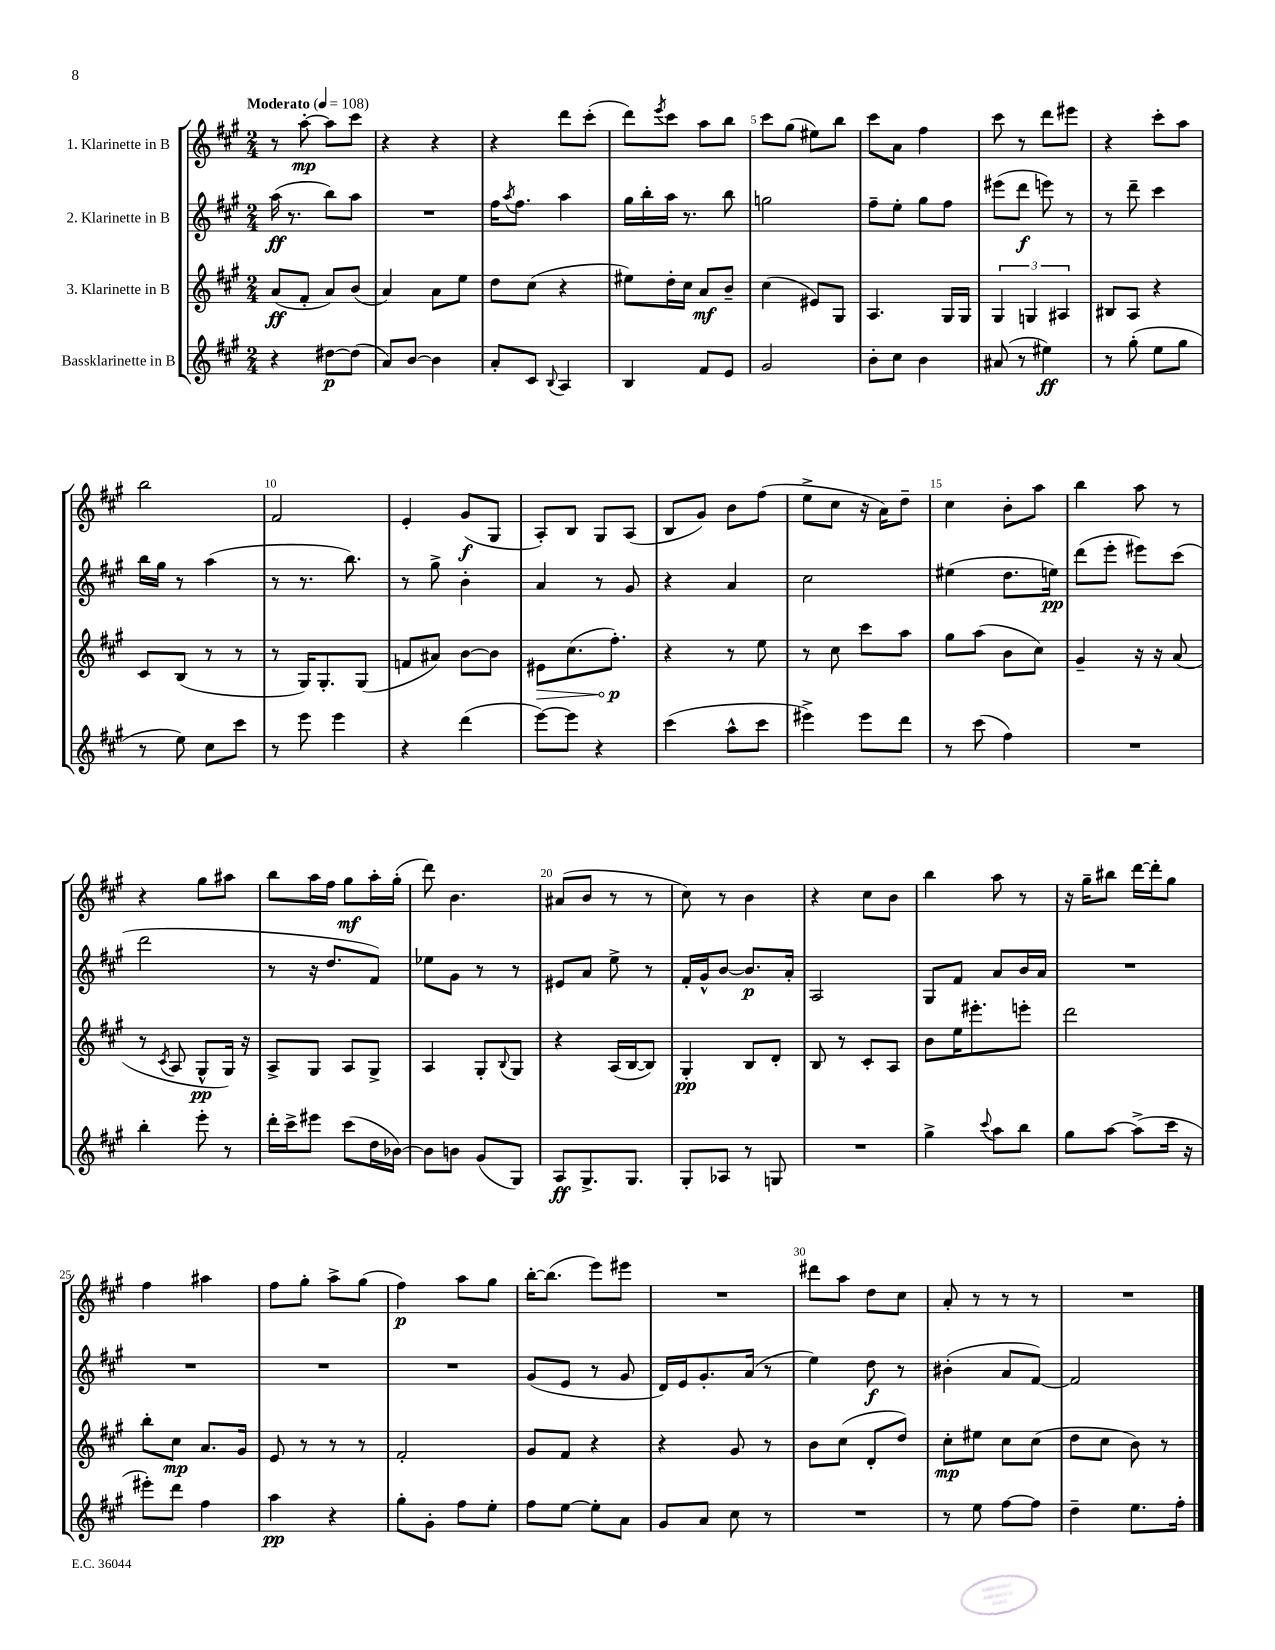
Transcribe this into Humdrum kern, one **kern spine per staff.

**kern	**dynam	**kern	**dynam	**kern	**dynam	**kern	**dynam
*part4	*part4	*part3	*part3	*part2	*part2	*part1	*part1
*staff4	*staff4	*staff3	*staff3	*staff2	*staff2	*staff1	*staff1
*I"Bassklarinette in B	*	*I"3. Klarinette in B	*	*I"2. Klarinette in B	*	*I"1. Klarinette in B	*
*clefG2	*	*clefG2	*	*clefG2	*	*clefG2	*
*k[f#c#g#]	*	*k[f#c#g#]	*	*k[f#c#g#]	*	*k[f#c#g#]	*
*M2/4	*	*M2/4	*	*M2/4	*	*M2/4	*
*MM108	*	*MM108	*	*MM108	*	*MM108	*
=1	=1	=1	=1	=1	=1	=1	=1
!	!	!	!	!	!	!LO:TX:a:B:t=Moderato	!
4r	.	(8a/L	ff	(16aa\	ff	8r	.
.	.	.	.	8.r	.	.	.
.	.	8f#'/J	.	.	.	[8aa'\	mp
[8dd#X\L	p	8a/L)	.	8bb\L)	.	8aa\L]	.
(8dd#\J]	.	(8b/J	.	8aa\J	.	8ccc#\J	.
=2	=2	=2	=2	=2	=2	=2	=2
8a/L)	.	4a/)	.	2r	.	4r	.
[8b/J	.	.	.	.	.	.	.
4b\]	.	8a\L	.	.	.	4r	.
.	.	8ee\J	.	.	.	.	.
=3	=3	=3	=3	=3	=3	=3	=3
8a'/L	.	8dd\L	.	16ff#\KL	.	4r	.
.	.	.	.	8qaa/	.	.	.
.	.	.	.	8.ff#\J	.	.	.
8c#/J	.	(8cc#\J	.	.	.	.	.
8qqB/	.	.	.	.	.	.	.
4A/	.	4r	.	4aa\	.	8ddd\L	.
.	.	.	.	.	.	(8ccc#'\J	.
=4	=4	=4	=4	=4	=4	=4	=4
4B/	.	8ee#X\L)	.	16gg#\LL	.	8ddd\L)	.
.	.	.	.	16bb'\	.	.	.
.	.	.	.	.	.	8qeee/	.
.	.	16dd'\L	.	16aa\JJ	.	8ccc#\J	.
.	.	16cc#\JJ	.	8.r	.	.	.
8f#/L	.	8a/L	mf	.	.	8aa\L	.
8e/J	.	8b~/J	.	8bb\	.	8bb\J	.
=5	=5	=5	=5	=5	=5	=5	=5
2g#/	.	(4cc#\	.	2ggn\	.	8ccc#\L	.
.	.	.	.	.	.	(8gg#\J	.
.	.	8e#X/L)	.	.	.	8ee#X\L)	.
.	.	8G#/J	.	.	.	8bb\J	.
=6	=6	=6	=6	=6	=6	=6	=6
8b'\L	.	4.A/	.	8ff#~\L	.	8ccc#\L	.
8cc#\J	.	.	.	8ee'\J	.	8a\J	.
4b\	.	.	.	8gg#\L	.	4ff#\	.
.	.	16G#/LL	.	8ff#\J	.	.	.
.	.	16G#/JJ	.	.	.	.	.
=7	=7	=7	=7	=7	=7	=7	=7
(8a#X/	.	6G#/	.	(8eee#X\L	.	8ccc#\	.
8r	.	.	.	8ddd\J	f	8r	.
.	.	6Gn/	.	.	.	.	.
4ee#X\)	ff	.	.	8eeen\)	.	8ddd\L	.
.	.	6A#X/	.	.	.	.	.
.	.	.	.	8r	.	8eee#X\J	.
=8	=8	=8	=8	=8	=8	=8	=8
8r	.	8B#X/L	.	8r	.	4r	.
(8gg#'\	.	8A/J	.	8ddd~\	.	.	.
8ee\L	.	4r	.	4ccc#\	.	8ccc#'\L	.
8gg#\J	.	.	.	.	.	8aa\J	.
!!LO:LB:g=z
=9	=9	=9	=9	=9	=9	=9	=9
8r	.	8c#/L	.	16bb\LL	.	2bb\	.
.	.	.	.	16gg#\JJ	.	.	.
8ee\)	.	(8B/J	.	8r	.	.	.
8cc#\L	.	8r	.	(4aa\	.	.	.
8ccc#\J	.	8r	.	.	.	.	.
=10	=10	=10	=10	=10	=10	=10	=10
8r	.	8r	.	8r	.	2f#/	.
8eee\	.	16G#/KL)	.	8.r	.	.	.
.	.	8.G#'/	.	.	.	.	.
4eee\	.	.	.	.	.	.	.
.	.	.	.	8.bb\)	.	.	.
.	.	(8G#/J	.	.	.	.	.
=11	=11	=11	=11	=11	=11	=11	=11
4r	.	8fn/L	.	8r	.	4e'/	.
.	.	8a#X/J)	.	8gg#^\	.	.	.
(4ddd\	.	[8b\L	.	4b'\	.	(8g#/L	f
.	.	8b\J]	.	.	.	8G#/J	.
=12	=12	=12	=12	=12	=12	=12	=12
!	!	!	!LO:HP:b	!	!	!	!
[8eee\L)	.	8e#X\L	>	4a/	.	8A'/L)	.
8eee\J]	.	(8.cc#\	.	.	.	8B/J	.
4r	.	.	.	8r	.	8G#/L	.
.	.	8.ff#'\J)	p	.	.	.	.
.	.	.	.	8g#/	.	(8A/J	.
.	.	.	]	.	.	.	.
=13	=13	=13	=13	=13	=13	=13	=13
(4ccc#\	.	4r	.	4r	.	8B/L	.
.	.	.	.	.	.	8g#/J)	.
8aa^^\L	.	8r	.	4a/	.	8b\L	.
8ccc#\J	.	8ee\	.	.	.	(8ff#\J	.
=14	=14	=14	=14	=14	=14	=14	=14
4eee#X^\)	.	8r	.	2cc#\	.	8ee^\L	.
.	.	8cc#\	.	.	.	8cc#\J	.
8eee#\L	.	8ccc#\L	.	.	.	16r	.
.	.	.	.	.	.	16a\KL)	.
8ddd\J	.	8aa\J	.	.	.	8dd~\J	.
=15	=15	=15	=15	=15	=15	=15	=15
8r	.	8gg#\L	.	(4ee#X\	.	4cc#\	.
(8ccc#\	.	(8aa\J	.	.	.	.	.
4ff#\)	.	8b\L	.	8.dd\L	.	8b'\L	.
.	.	8cc#\J)	.	.	.	8aa\J	.
.	.	.	.	16een\Jk)	pp	.	.
=16	=16	=16	=16	=16	=16	=16	=16
2r	.	4g#~/	.	(8ddd\L	.	4bb\	.
.	.	.	.	8eee'\J	.	.	.
.	.	16r	.	8eee#X\L)	.	8aa\	.
.	.	16r	.	.	.	.	.
.	.	(8a/	.	(8ccc#\J	.	8r	.
!!LO:LB:g=z
=17	=17	=17	=17	=17	=17	=17	=17
4bb'\	.	8r	.	2ddd\	.	4r	.
.	.	8qc#/	.	.	.	.	.
.	.	8A/	.	.	.	.	.
8eee'\	.	8G#^^/L	pp	.	.	8gg#\L	.
8r	.	16G#/Jk)	.	.	.	8aa#X\J	.
.	.	16r	.	.	.	.	.
=18	=18	=18	=18	=18	=18	=18	=18
16ddd'\LL	.	8A^/L	.	8r	.	8bb\L	.
16ccc#^\J	.	.	.	.	.	.	.
8eee#X\J	.	8G#/J	.	16r	.	16aa\L	.
.	.	.	.	8.dd/L	.	16ff#\JJ	.
(8ccc#\L	.	8A/L	.	.	.	8gg#\L	mf
16dd\L	.	8G#^/J	.	8f#/J)	.	16aa'\L	.
[16b-X\JJ)	.	.	.	.	.	(16gg#'\JJ	.
=19	=19	=19	=19	=19	=19	=19	=19
8b-\L]	.	4A/	.	8ee-X\L	.	8ddd\)	.
8bn\J	.	.	.	8g#\J	.	4.b\	.
(8g#/L	.	8G#'/L	.	8r	.	.	.
.	.	8qqB/	.	.	.	.	.
8G#/J)	.	8G#/J	.	8r	.	.	.
=20	=20	=20	=20	=20	=20	=20	=20
8A/L	ff	4r	.	8e#X/L	.	(8a#X/L	.
8.G#^/	.	.	.	8a/J	.	8b/J	.
.	.	(16A/LL	.	8ee^\	.	8r	.
8.G#/J	.	[16B/J	.	.	.	.	.
.	.	8B/J])	.	8r	.	8r	.
=21	=21	=21	=21	=21	=21	=21	=21
8G#'/L	.	4G#'/	pp	16f#'/LL	.	8cc#\)	.
.	.	.	.	16g#^^/J	.	.	.
8A-X/J	.	.	.	[8b/J	.	8r	.
8r	.	8B/L	.	8.b/L]	p	4b\	.
8Gn/	.	8d'/J	.	.	.	.	.
.	.	.	.	16a'/Jk	.	.	.
=22	=22	=22	=22	=22	=22	=22	=22
2r	.	8B/	.	2A/	.	4r	.
.	.	8r	.	.	.	.	.
.	.	8c#'/L	.	.	.	8cc#\L	.
.	.	8A/J	.	.	.	8b\J	.
=23	=23	=23	=23	=23	=23	=23	=23
4gg#^\	.	8b\L	.	8G#/L	.	4bb\	.
.	.	16ee\K	.	8f#/J	.	.	.
.	.	8.eee#X'\	.	.	.	.	.
8qqccc#/	.	.	.	.	.	.	.
8aa\L	.	.	.	8a/L	.	8aa\	.
8bb\J	.	8eeen'\J	.	16b/L	.	8r	.
.	.	.	.	16a/JJ	.	.	.
=24	=24	=24	=24	=24	=24	=24	=24
8gg#\L	.	2ddd\	.	2r	.	16r	.
.	.	.	.	.	.	16gg#~\KL	.
[8aa\J	.	.	.	.	.	8bb#X\J	.
(8aa^\L]	.	.	.	.	.	[16ddd\LL	.
.	.	.	.	.	.	16ddd'\J]	.
16ccc#\Jk	.	.	.	.	.	8gg#\J	.
16r	.	.	.	.	.	.	.
!!LO:LB:g=z
=25	=25	=25	=25	=25	=25	=25	=25
8eee#X'\L)	.	8bb'\L	.	2r	.	4ff#\	.
8ddd\J	.	8cc#\J	mp	.	.	.	.
4ff#\	.	8.a/L	.	.	.	4aa#X\	.
.	.	16g#/Jk	.	.	.	.	.
=26	=26	=26	=26	=26	=26	=26	=26
4aa\	pp	8e/	.	2r	.	8ff#\L	.
.	.	8r	.	.	.	8gg#'\J	.
4r	.	8r	.	.	.	8aa^\L	.
.	.	8r	.	.	.	(8gg#\J	.
=27	=27	=27	=27	=27	=27	=27	=27
8gg#'\L	.	2f#'/	.	2r	.	4ff#\)	p
8g#'\J	.	.	.	.	.	.	.
8ff#\L	.	.	.	.	.	8aa\L	.
8ee'\J	.	.	.	.	.	8gg#\J	.
=28	=28	=28	=28	=28	=28	=28	=28
8ff#\L	.	8g#/L	.	(8g#/L	.	[16bb'\KL	.
.	.	.	.	.	.	(8.bb\J]	.
[8ee\J	.	8f#/J	.	8e/J	.	.	.
8ee'\L]	.	4r	.	8r	.	8eee\L)	.
8a\J	.	.	.	8g#/	.	8eee#X\J	.
=29	=29	=29	=29	=29	=29	=29	=29
8g#/L	.	4r	.	16d/LL)	.	2r	.
.	.	.	.	16e/J	.	.	.
8a/J	.	.	.	8.g#'/	.	.	.
8cc#\	.	8g#/	.	.	.	.	.
.	.	.	.	(16a/Jk	.	.	.
8r	.	8r	.	8r	.	.	.
=30	=30	=30	=30	=30	=30	=30	=30
2r	.	8b\L	.	4ee\)	.	8ddd#X\L	.
.	.	(8cc#\J	.	.	.	8aa\J	.
.	.	8d'/L	.	8dd\	f	8dd\L	.
.	.	8dd/J)	.	8r	.	8cc#\J	.
=31	=31	=31	=31	=31	=31	=31	=31
8r	.	8cc#'\L	mp	(4b#X'\	.	8a'/	.
8ee\	.	8ee#X\J	.	.	.	8r	.
[8ff#\L	.	8cc#\L	.	8a/L	.	8r	.
8ff#\J]	.	(8cc#\J	.	[8f#/J)	.	8r	.
=32	=32	=32	=32	=32	=32	=32	=32
4dd~\	.	8dd\L	.	2f#/]	.	2r	.
.	.	8cc#\J	.	.	.	.	.
8.ee\L	.	8b\)	.	.	.	.	.
.	.	8r	.	.	.	.	.
16ff#'\Jk	.	.	.	.	.	.	.
==	==	==	==	==	==	==	==
*-	*-	*-	*-	*-	*-	*-	*-
